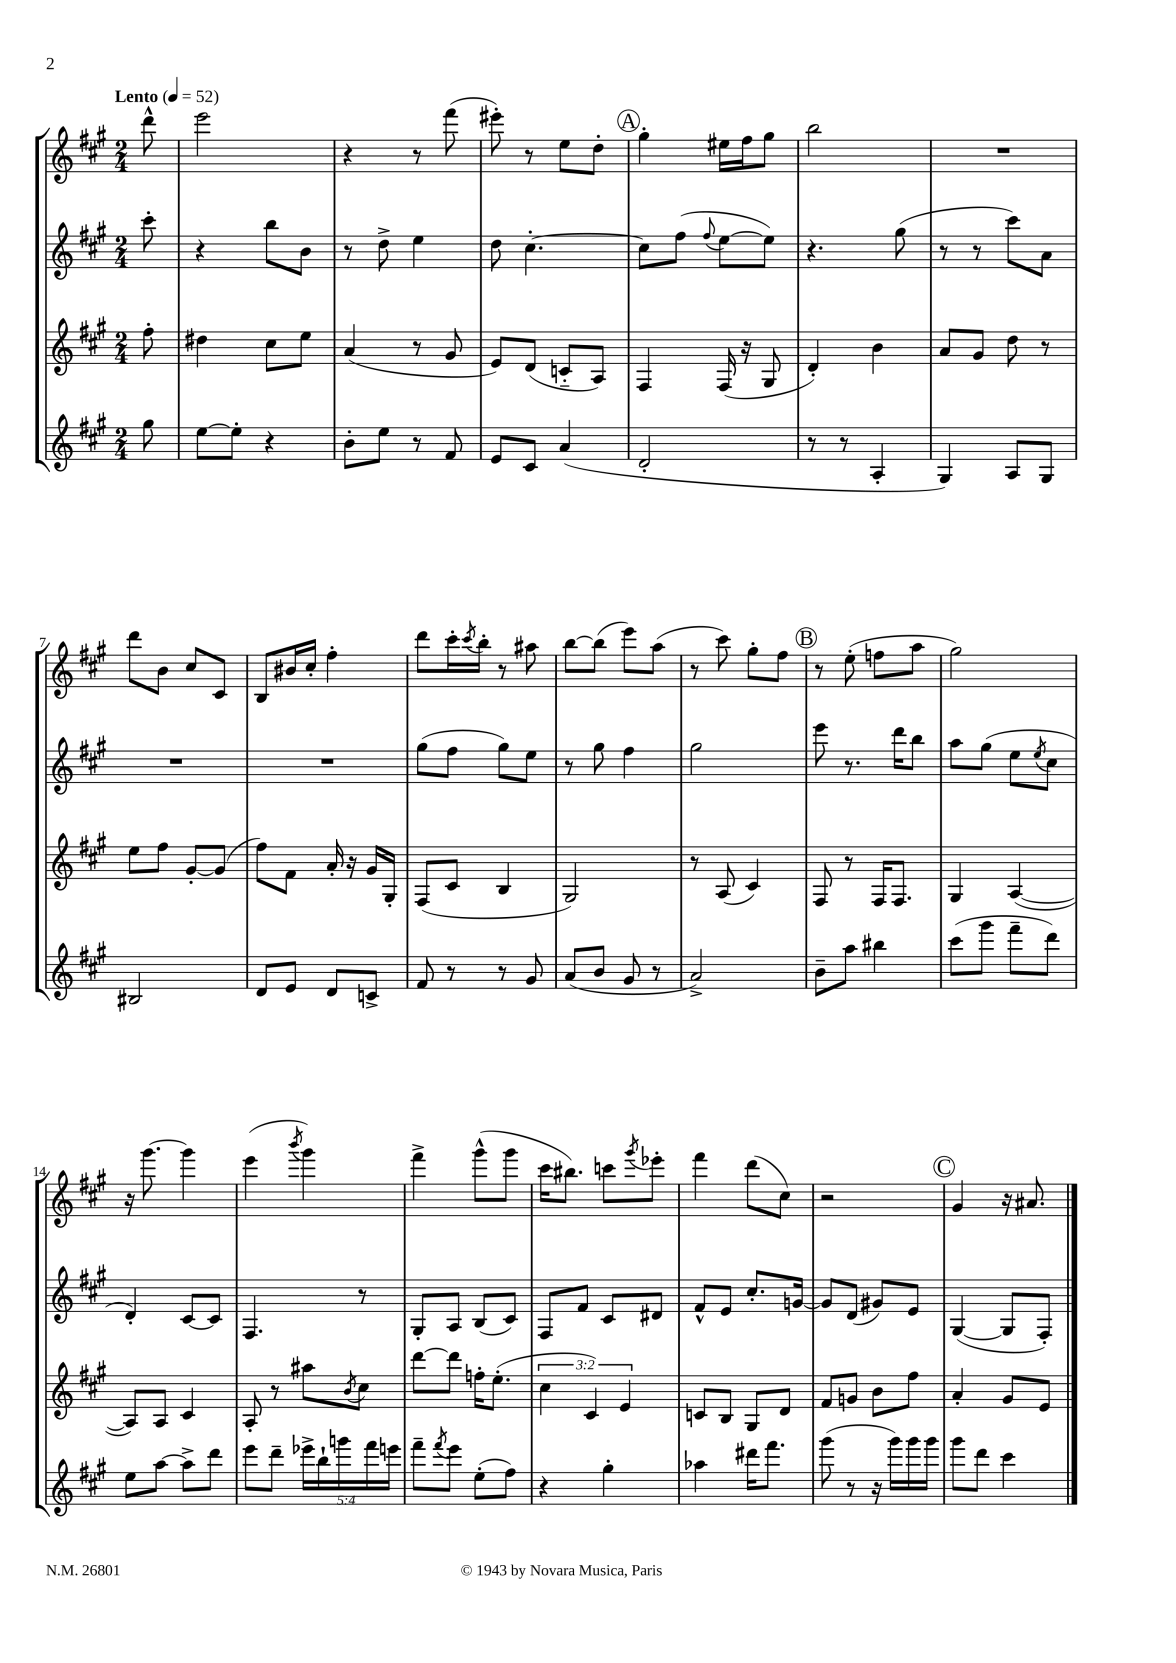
<<
\new StaffGroup <<
\new Staff = "s0" {
    \clef treble \key a \major \numericTimeSignature \time 2/4 \partial 8 \tempo "Lento" 4 = 52
    d'''8-^ |
    e'''2 |
    r4 r8 fis'''8( |
    eis'''8-.) r8 e''8 d''8-. |
    \mark \markup { \circle "A" } gis''4-. eis''16 fis''16 gis''8 |
    b''2 |
    R2 |
    d'''8 b'8 cis''8 cis'8 |
    b8 bis'16 cis''16-. fis''4-. |
    d'''8 cis'''16-. \acciaccatura { cis'''8 } b''16-. r8 ais''8 |
    b''8~ b''8( e'''8) a''8( |
    r8 cis'''8) gis''8-. fis''8 |
    \mark \markup { \circle "B" } r8 e''8-.( f''8 a''8 |
    gis''2) |
    r16 gis'''8.~ gis'''4 |
    e'''4( \acciaccatura { b'''8 } gis'''4) |
    fis'''4-> gis'''8-^( gis'''8 |
    cis'''16 bis''8.) c'''8 \acciaccatura { gis'''8 } ees'''8-. |
    fis'''4 d'''8( cis''8) |
    r2 |
    \mark \markup { \circle "C" } gis'4 r16 ais'8. \bar "|." |
}
\new Staff = "s1" {
    \clef treble \key a \major \numericTimeSignature \time 2/4 \partial 8
    cis'''8-. |
    r4 b''8 b'8 |
    r8 d''8-> e''4 |
    d''8 cis''4.~-. |
    \mark \markup { \circle "A" } cis''8 fis''8( \appoggiatura { fis''8 } e''8~ e''8) |
    r4. gis''8( |
    r8 r8 cis'''8) a'8 |
    R2 |
    R2 |
    gis''8( fis''8 gis''8) e''8 |
    r8 gis''8 fis''4 |
    gis''2 |
    \mark \markup { \circle "B" } e'''8 r8. d'''16 b''8 |
    a''8 gis''8( e''8 \acciaccatura { e''8 } cis''8 |
    d'4-.) cis'8~ cis'8 |
    fis4. r8 |
    gis8-. a8 b8( cis'8) |
    fis8 fis'8 cis'8 dis'8 |
    fis'8-^ e'8 cis''8.-. g'16~ |
    g'8 d'8( gis'8) e'8 |
    \mark \markup { \circle "C" } gis4~( gis8 fis8-.) \bar "|." |
}
\new Staff = "s2" {
    \clef treble \key a \major \numericTimeSignature \time 2/4 \override Staff.TupletNumber.text = #tuplet-number::calc-fraction-text \partial 8
    fis''8-. |
    dis''4 cis''8 e''8 |
    a'4( r8 gis'8 |
    e'8) d'8( c'8-_ a8) |
    \mark \markup { \circle "A" } fis4 fis16( r16 gis8 |
    d'4-.) b'4 |
    a'8 gis'8 d''8 r8 |
    e''8 fis''8 gis'8~-. gis'8( |
    fis''8) fis'8 a'16-. r16 gis'16 gis16-. |
    fis8( cis'8 b4 |
    gis2) |
    r8 a8( cis'4) |
    \mark \markup { \circle "B" } fis8 r8 fis16 fis8. |
    gis4 a4~( |
    a8) a8 cis'4 |
    a8-. r8 ais''8 \acciaccatura { b'8 } cis''8 |
    d'''8~ d'''8 f''16-. e''8.-.( |
    \tuplet 3/2 { cis''4 cis'4) e'4 } |
    c'8 b8 gis8 d'8 |
    fis'8 g'8 b'8 fis''8 |
    \mark \markup { \circle "C" } a'4-. gis'8 e'8 \bar "|." |
}
\new Staff = "s3" {
    \clef treble \key a \major \numericTimeSignature \time 2/4 \override Staff.TupletNumber.text = #tuplet-number::calc-fraction-text \partial 8
    gis''8 |
    e''8~ e''8-. r4 |
    b'8-. e''8 r8 fis'8 |
    e'8 cis'8 a'4( |
    \mark \markup { \circle "A" } d'2-. |
    r8 r8 a4-. |
    gis4) a8 gis8 |
    bis2 |
    d'8 e'8 d'8 c'8-> |
    fis'8 r8 r8 gis'8 |
    a'8( b'8 gis'8 r8 |
    a'2->) |
    \mark \markup { \circle "B" } b'8-- a''8 bis''4 |
    cis'''8( gis'''8 fis'''8-- d'''8) |
    e''8 a''8~ a''8-> d'''8 |
    e'''8 d'''8-- \tuplet 5/4 { ees'''16-> b''16-! g'''16 fis'''16 e'''16 } |
    fis'''8-- \acciaccatura { fis'''8 } e'''8 e''8-.( fis''8) |
    r4 gis''4-. |
    aes''4 dis'''16 fis'''8. |
    gis'''8( r8 r16 gis'''16) gis'''16 gis'''16 |
    \mark \markup { \circle "C" } gis'''8 d'''8 cis'''4 \bar "|." |
}
>>
>>
